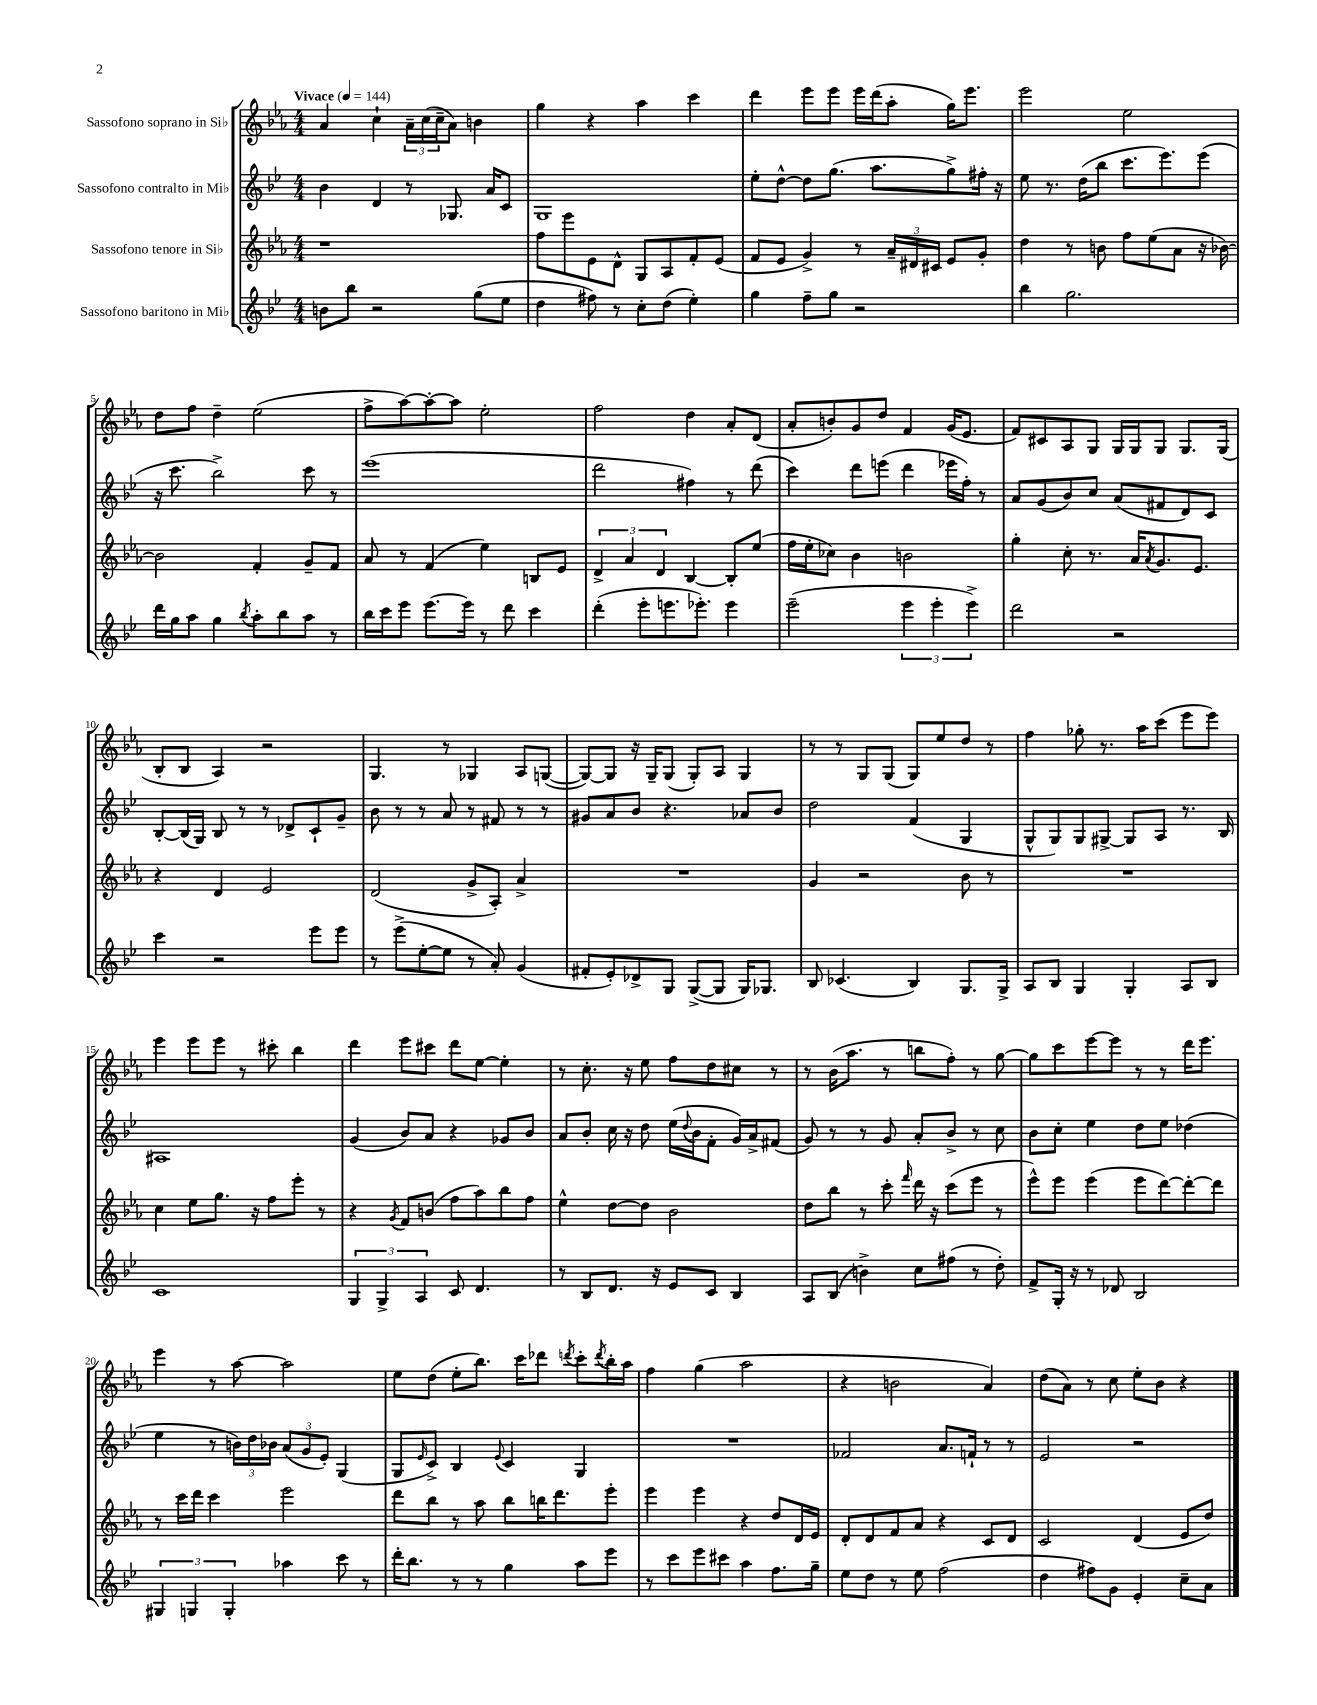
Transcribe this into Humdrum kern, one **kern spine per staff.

**kern	**kern	**kern	**kern
*part4	*part3	*part2	*part1
*staff4	*staff3	*staff2	*staff1
*I"Sassofono baritono in Mi♭	*I"Sassofono tenore in Si♭	*I"Sassofono contralto in Mi♭	*I"Sassofono soprano in Si♭
*clefG2	*clefG2	*clefG2	*clefG2
*k[b-e-]	*k[b-e-a-]	*k[b-e-]	*k[b-e-a-]
*M4/4	*M4/4	*M4/4	*M4/4
*MM144	*MM144	*MM144	*MM144
=1	=1	=1	=1
!	!	!	!LO:TX:a:B:t=Vivace
8bn\L	1r	4b-\	4a-/
8bb-\J	.	.	.
2r	.	4d/	4cc`\
.	.	8r	24a-~\LL
.	.	.	(24cc\
.	.	.	24cc~\J
.	.	8.G-X/	8a-\J)
(8gg\L	.	.	4bn\
.	.	16a/KL	.
8ee-\J	.	8c/J	.
=2	=2	=2	=2
4dd\	8ff\L	1G	4gg\
.	8eee-\	.	.
8ff#X\)	8e-\	.	4r
8r	8d^^\J	.	.
8cc'\L	8G/L	.	4aa-\
(8dd\J	8A-/	.	.
4ee-'\)	8f'/	.	4ccc\
.	(8e-/J	.	.
=3	=3	=3	=3
4gg\	8f/L	8ee-'\L	4ddd\
.	8e-/J	[8dd^^\J	.
8ff~\L	4g^/)	8dd\L]	8eee-\L
8gg\J	.	(8.gg\J	8eee-\J
2r	8r	.	16eee-\LL
.	.	8.aa\L	(16ddd\J
.	24a-~/LL	.	8aa-'\J
.	24d#X/	.	.
.	24c#X/JJ	.	.
.	8e-/L	8gg^\)	16gg\KL)
.	.	.	8.eee-\J
.	8g'/J	16ff#X'\Jk	.
.	.	16r	.
=4	=4	=4	=4
4bb-\	4dd\	8ee-\	2eee-\
.	.	8.r	.
2.gg\	8r	.	.
.	.	(16dd\KL	.
.	8bn\	8bb-\J	.
.	8ff\L	8.ccc\L	2ee-\
.	(8ee-\	.	.
.	.	8.eee-\)	.
.	8a-\J	.	.
.	16r	(8eee-\J	.
.	[16b-X\)	.	.
!!LO:LB:g=z
=5	=5	=5	=5
16ddd\LL	2b-\]	16r	8dd\L
16gg\J	.	8.ccc\	.
8aa\J	.	.	8ff\J
4gg\	.	2bb-^\)	4dd~\
8qbb-/	.	.	.
8aa'\L	4f'/	.	(2ee-\
8bb-\	.	.	.
8aa\J	8g~/L	8ccc\	.
8r	8f/J	8r	.
=6	=6	=6	=6
16bb-\LL	8a-/	(1eee-	8ff^\L
16ccc\J	.	.	.
8eee-\J	8r	.	[8aa-\)
[8.eee-\L	(4f/	.	8aa-'\_
.	.	.	8aa-\J]
16eee-\Jk]	.	.	.
8r	4ee-\)	.	2ee-'\
8ddd\	.	.	.
4ccc\	8Bn/L	.	.
.	8e-/J	.	.
=7	=7	=7	=7
(4ddd'\	6d^/	2ddd\	2ff\
.	6a-/	.	.
8eee-'\L	.	.	.
.	6d/	.	.
8.eeen\	.	.	.
.	[4B-/	4ff#X\)	4dd\
8.eee-X'\J)	.	.	.
4eee-\	8B-'/L]	8r	8a-'/L
.	(8ee-/J	(8ddd\	(8d/J
=8	=8	=8	=8
(2eee-~\	16ff\LL	4ccc\)	8a-'/L
.	16ee-'\J	.	.
.	8cc-X\J)	.	8bn'/)
.	4b-\	8ddd\L	8g/
.	.	(8eeen\J	8dd/J
6eee-\	2bn\	4ddd\	4f/
6eee-'\	.	.	.
.	.	16eee-X\LL	(16g/KL
.	.	16ff'\JJ)	8.e-/J
6eee-^\)	.	.	.
.	.	8r	.
=9	=9	=9	=9
2ddd\	4gg'\	8a/L	8f/L)
.	.	(8g/	8c#X/
.	8cc'\	8b-/)	8A-/
.	8.r	8cc/J	8G/J
2r	.	(8a/L	16G/LL
.	16a-/KL	.	16G/J
.	8qa-/	.	.
.	8.g/	8f#X/	8G/J
.	.	8d/)	8.G/L
.	8.e-/J	.	.
.	.	8c/J	.
.	.	.	(16G/Jk
!!LO:LB:g=z
=10	=10	=10	=10
4ccc\	4r	[8B-'/L	8B-'/L
.	.	(16B-/L]	8B-/J
.	.	16G/JJ)	.
2r	4d/	8B-/	4A-/)
.	.	8r	.
.	2e-/	8r	2r
.	.	8d-X^/L	.
8eee-\L	.	8c`/	.
8eee-\J	.	8g~/J	.
=11	=11	=11	=11
8r	(2d/	8b-\	4.G/
(8eee-^\L	.	8r	.
[8ee-'\	.	8r	.
8ee-\J]	.	8a/	8r
8r	8g^/L	8r	4G-X/
8a'/)	8A-'/J)	8f#X/	.
(4g/	4a-^/	8r	8A-/L
.	.	8r	([8Gn/J
=12	=12	=12	=12
8f#X'/L	1r	8g#X/L	8G/L_)
8e-'/)	.	8a/	8G/J]
8d-X^/	.	8b-/J	16r
.	.	.	16G~/KL
8G/J	.	4.r	(8G/J
([8G^/L	.	.	8G'/L)
8G/J]	.	.	8A-/J
16G/KL)	.	8a-X/L	4G/
8.G-X/J	.	.	.
.	.	8b-/J	.
=13	=13	=13	=13
8B-/	4g/	2dd\	8r
(4.c-X/	.	.	8r
.	2r	.	8G/L
.	.	.	(8G/J
4B-/)	.	(4f/	8G/L)
.	.	.	8ee-/
8.G/L	8b-\	4G/	8dd/J
.	8r	.	8r
16G^/Jk	.	.	.
=14	=14	=14	=14
8A/L	1r	8G^^/L	4ff\
8B-/J	.	8G/)	.
4G/	.	8G/	8gg-X'\
.	.	[8G#X^/J	8.r
4G'/	.	8G#/L]	.
.	.	.	16aa-\KL
.	.	8A/J	(8ccc\J
8A/L	.	8.r	8eee-\L
8B-/J	.	.	8eee-\J)
.	.	16B-/	.
!!LO:LB:g=z
=15	=15	=15	=15
1c	4cc\	1A#X	4eee-\
.	8ee-\L	.	8eee-\L
.	8.gg\J	.	8eee-\J
.	.	.	8r
.	16r	.	.
.	8ff\L	.	8ccc#X'\
.	8eee-'\J	.	4bb-\
.	8r	.	.
=16	=16	=16	=16
6G/	4r	(4g/	4ddd\
6G^/	.	.	.
.	8qg/	.	.
.	8f/L	8b-/L)	8eee-\L
6A/	.	.	.
.	(8bn/J	8a/J	8ccc#X\J
8c/	8ff\L	4r	8ddd\L
4.d/	8aa-\)	.	[8ee-\J
.	8bb-\	8g-X/L	4ee-'\]
.	8ff\J	8b-/J	.
=17	=17	=17	=17
8r	4ee-^^\	8a/L	8r
8B-/L	.	8b-'/J	8.cc'\
8.d/J	[8dd\L	16cc\	.
.	.	16r	16r
.	8dd\J]	8dd\	8ee-\
16r	.	.	.
8e-/L	2b-\	(16ee-\LL	8ff\L
.	.	8qqdd/	.
.	.	16b-\J	.
8c/J	.	8f'\J	8dd\
4B-/	.	16g/LL)	8cc#X\J
.	.	16a^/J	.
.	.	(8f#X/J	8r
=18	=18	=18	=18
8A/L	8dd\L	8g/)	8r
(8B-/J	8bb-\J	8r	(16b-\KL
.	.	.	8.aa-\J
4bn^\)	8r	8r	.
.	8ccc'\	8g/	8r
.	16qqfff/	.	.
8cc\L	16ddd\	8a'/L	8bbn\L
.	16r	.	.
(8ff#X\J	(8ccc\L	8b-^/J	8ff'\J)
8r	8eee-\J	8r	8r
8dd'\)	8r	8cc\	[8gg\
=19	=19	=19	=19
8f^/L	8eee-^^\L)	8b-\L	8gg\L]
16G'/Jk	8eee-\J	8cc'\J	8ccc\
16r	.	.	.
8r	(4eee-\	4ee-\	[8eee-\
8d-X/	.	.	8eee-\J]
2B-/	8eee-\L	8dd\L	8r
.	[8ddd\)	8ee-\J	8r
.	8ddd'\_	(4dd-X\	16ddd\KL
.	.	.	8.eee-\J
.	8ddd\J]	.	.
!!LO:LB:g=z
=20	=20	=20	=20
6G#X/	8r	4ee-\	4eee-\
.	16ccc\LL	.	.
6Gn/	.	.	.
.	16ddd\JJ	.	.
.	4ccc\	8r	8r
6G'/	.	.	.
.	.	24bn\LL)	[8aa-\
.	.	24dd\	.
.	.	24b-X\JJ	.
4aa-X\	2eee-\	(12a/L	2aa-\]
.	.	12g/	.
.	.	12e-'/J)	.
8ccc\	.	(4G/	.
8r	.	.	.
=21	=21	=21	=21
16ddd'\KL	8ddd\L	8G/L	8ee-\L
8.bb-\J	.	.	.
.	.	16qqe-/	.
.	8bb-\J	8c^/J)	(8dd\J
8r	8r	4B-/	8ee-'\L
8r	8aa-\	.	8.bb-\J)
.	.	8qqe-/	.
4gg\	8bb-\L	4c/	.
.	.	.	16ccc\KL
.	16bbn\K	.	8ddd-X\J
.	8.ddd\	.	.
.	.	.	8qdddn/
8aa\L	.	4G/	8ccc'\L
.	.	.	8qddd/
8eee-\J	8eee-'\J	.	16bb-'\L
.	.	.	16aa-\JJ
=22	=22	=22	=22
8r	4eee-\	1r	4ff\
8ccc\L	.	.	.
8eee-\	4eee-\	.	(4gg\
8ccc#X\J	.	.	.
4aa\	4r	.	2aa-\
8.ff\L	8dd/L	.	.
.	16d/L	.	.
16gg~\Jk	16e-/JJ	.	.
=23	=23	=23	=23
8ee-\L	8d'/L	2f-X/	4r
8dd\J	8d/	.	.
8r	8f/	.	2bn\
8ee-\	8a-/J	.	.
(2ff\	4r	8.a/L	.
.	.	16fn`/Jk	.
.	8c/L	8r	4a-/)
.	8d/J	8r	.
=24	=24	=24	=24
4dd\	2c/	2e-/	(8dd\L
.	.	.	8a-\J)
8ff#X\L)	.	.	8r
8g\J	.	.	8cc\
4e-'/	(4d/	2r	8ee-'\L
.	.	.	8b-\J
8cc~\L	8e-/L	.	4r
8a\J	8dd/J)	.	.
==	==	==	==
*-	*-	*-	*-
